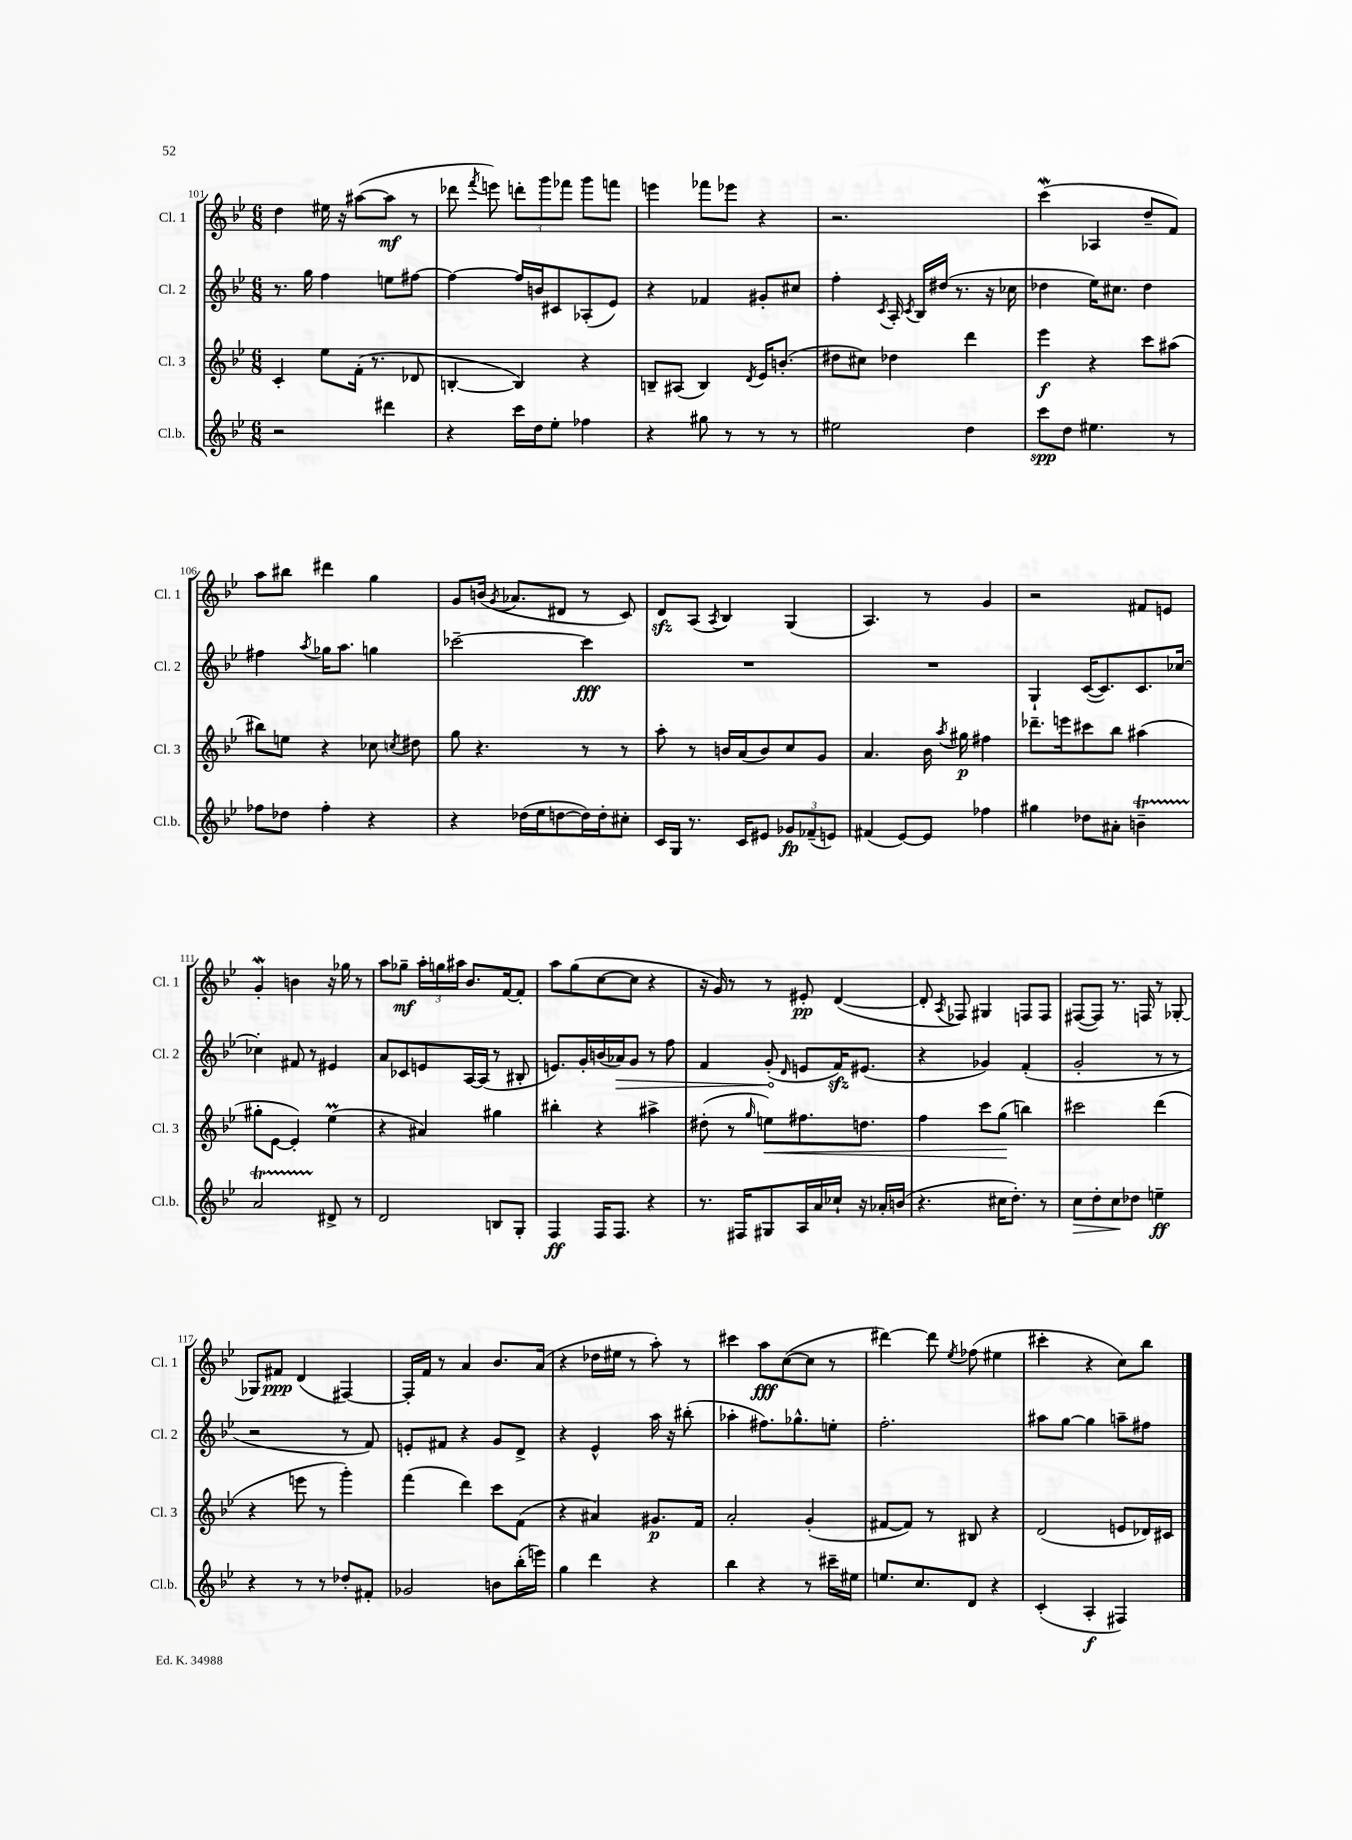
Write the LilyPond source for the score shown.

<<
\new StaffGroup <<
\new Staff = "s0" \with { instrumentName = "Cl. 1" shortInstrumentName = "Cl. 1" } {
    \clef treble \key bes \major \numericTimeSignature \time 6/8
    \autoBeamOff d''4 eis''16 r16 ais''8[~( ais''8]\mf r8 |
    des'''8 \acciaccatura { f'''8 } e'''8) \tuplet 3/2 { d'''8[-. g'''8 fes'''8] } g'''8[ f'''8] |
    e'''4 fes'''8[ ees'''8] r4 |
    r2. |
    c'''4\mordent( aes4 d''8[-- f'8]) |
    a''8[ bis''8] dis'''4 g''4 |
    g'8[ b'16]( \acciaccatura { g'8 } aes'8.[ dis'8] r8 c'8) |
    d'8[\sfz a8]( \acciaccatura { a8 } bes4) g4( |
    a4.) r8 g'4 |
    r2 fis'8[ e'8] |
    g'4-.\mordent b'4 r16 ges''16 r8 |
    a''8[ ges''8]--\mf \tuplet 3/2 { a''16[-. g''16 ais''16] } bes'8.[ f'16~ f'8]-. |
    a''8[ g''8( c''8~ c''8] r4 |
    r16 g'16) r8 r8 eis'8-.\pp d'4~( |
    d'8-. \acciaccatura { a8 } fes8) gis4 f8[ f8] |
    fis8[~( fis8]) r8. f16 r8 ges8~-. |
    ges8[ fis'8]\ppp d'4( fis4~) |
    fis16[-. f'16] r8 a'4 bes'8.[ a'16]( |
    r4 des''16[ eis''16] r8 a''8-.) r8 |
    cis'''4 a''8[\fff c''8~( c''8] r8 |
    dis'''4~) dis'''8 \acciaccatura { ees''8 } fes''8( eis''4 |
    cis'''4-. r4 c''8[) bes''8] \bar "|." |
}
\new Staff = "s1" \with { instrumentName = "Cl. 2" shortInstrumentName = "Cl. 2" } {
    \clef treble \key bes \major \numericTimeSignature \time 6/8
    \autoBeamOff r8. g''16 f''4 e''8[ fis''8]~ |
    fis''4~ fis''16[ b'16 cis'8 aes8-.( ees'8]) |
    r4 fes'4 gis'8[-. cis''8] |
    f''4-. \acciaccatura { c'8 } a16-. \acciaccatura { c'8 } bes16[ dis''16]( r8. r16 ces''16 |
    des''4 ees''16[) cis''8.] des''4 |
    fis''4 \acciaccatura { a''8 } ges''16[ a''8.] g''4 |
    ces'''2~-- ces'''4\fff |
    R2. |
    R2. |
    g4-! c'16[~( c'8.) c'8. ces''16]~ |
    ces''4-. fis'8 r8 eis'4 |
    a'8[ ces'8 e'8 a16~ a16]( r8 bis8-. |
    e'8.[) g'16-. b'16( \once \override Hairpin.circled-tip = ##t aes'16\>) g'8] r8 f''8 |
    f'4 g'8-.\!( \grace { d'16 } e'8[ f'16\sfz) eis'8.]( |
    r4 ges'4) f'4-.( |
    g'2-. r8 r8 |
    r2 r8 f'8) |
    e'8[-. fis'8] r4 g'8[ d'8]-> |
    r4 ees'4-^ a''16 r16 bis''8-.( |
    aes''4-. fis''8.[) ges''8.-^ e''8]-. |
    f''2.-. |
    ais''8[ g''8]~ g''4 a''8[-- fis''8] \bar "|." |
}
\new Staff = "s2" \with { instrumentName = "Cl. 3" shortInstrumentName = "Cl. 3" } {
    \clef treble \key bes \major \numericTimeSignature \time 6/8
    \autoBeamOff c'4-. ees''8[ f'16]-.( r8. des'8 |
    b4~-. b4) r4 |
    b8[-- ais8]( b4) \acciaccatura { d'8 } ees'16[ b'8.]-.( |
    dis''8[ cis''8]) des''4 d'''4 |
    ees'''4\f r4 c'''8[ ais''8]( |
    bis''8[) e''8] r4 ces''8 \acciaccatura { c''8 } dis''8 |
    g''8 r4. r8 r8 |
    a''8-. r8 b'16[ a'16( b'8) c''8 g'8] |
    a'4. bes'16 \acciaccatura { a''8 } gis''16\p fis''4 |
    des'''8.[-- e'''16 cis'''8 bes''8] ais''4( |
    gis''8[-. ees'8]~ ees'4-.) ees''4\prall( |
    r4 ais'4) gis''4 |
    bis''4-. r4 ais''4-> |
    dis''8-.( r8 \grace { g''16 } e''8[\<) fis''8. d''8.] |
    f''4 c'''8[ g''8]\!( b''4) |
    cis'''2 d'''4( |
    r4 e'''8 r8 g'''4-.) |
    f'''4( d'''4) c'''8[ f'8]( |
    r4 ais'4) gis'8.[\p f'16] |
    a'2-. g'4-.( |
    fis'8[~ fis'8]) r8 bis8 r4 |
    d'2( e'8[ des'16) cis'16] \bar "|." |
}
\new Staff = "s3" \with { instrumentName = "Cl.b." shortInstrumentName = "Cl.b." } {
    \clef treble \key bes \major \numericTimeSignature \time 6/8
    \autoBeamOff r2 dis'''4 |
    r4 c'''16[ d''16 ees''8]-. fes''4 |
    r4 gis''8 r8 r8 r8 |
    eis''2 d''4 |
    c'''8[\spp d''8] eis''4. r8 |
    fes''8[ des''8] fes''4-. r4 |
    r4 des''16[( ees''16 d''8~ d''16) d''16-. cis''8]-. |
    c'16[ g16] r8. c'16[ eis'8] \tuplet 3/2 { ges'8[\fp fes'8--( e'8]) } |
    fis'4( ees'8[~) ees'8] fes''4 |
    gis''4 des''8[ ais'8]-. b'4--\startTrillSpan |
    a'2 dis'8->\stopTrillSpan r8 |
    d'2 b8[ g8]-. |
    f4\ff f16[ f8.] r4 |
    r8. fis16[ gis8 a16 a'16 ces''16]-! r16 aes'16[-. b'16]( |
    r4. cis''16[ d''8.]-.) r8 |
    c''8[\> d''8-. c''8\! des''8] e''4--\ff |
    r4 r8 r8 des''8[-. fis'8]-. |
    ges'2 b'8[ bes''16-.( e'''16]) |
    g''4 d'''4 r4 |
    bes''4 r4 r8 cis'''16[-- eis''16] |
    e''8.[ c''8. d'8] r4 |
    c'4-.( a4-.\f fis4) \bar "|." |
}
>>
>>
\layout { \context { \Score currentBarNumber = #101 } }
